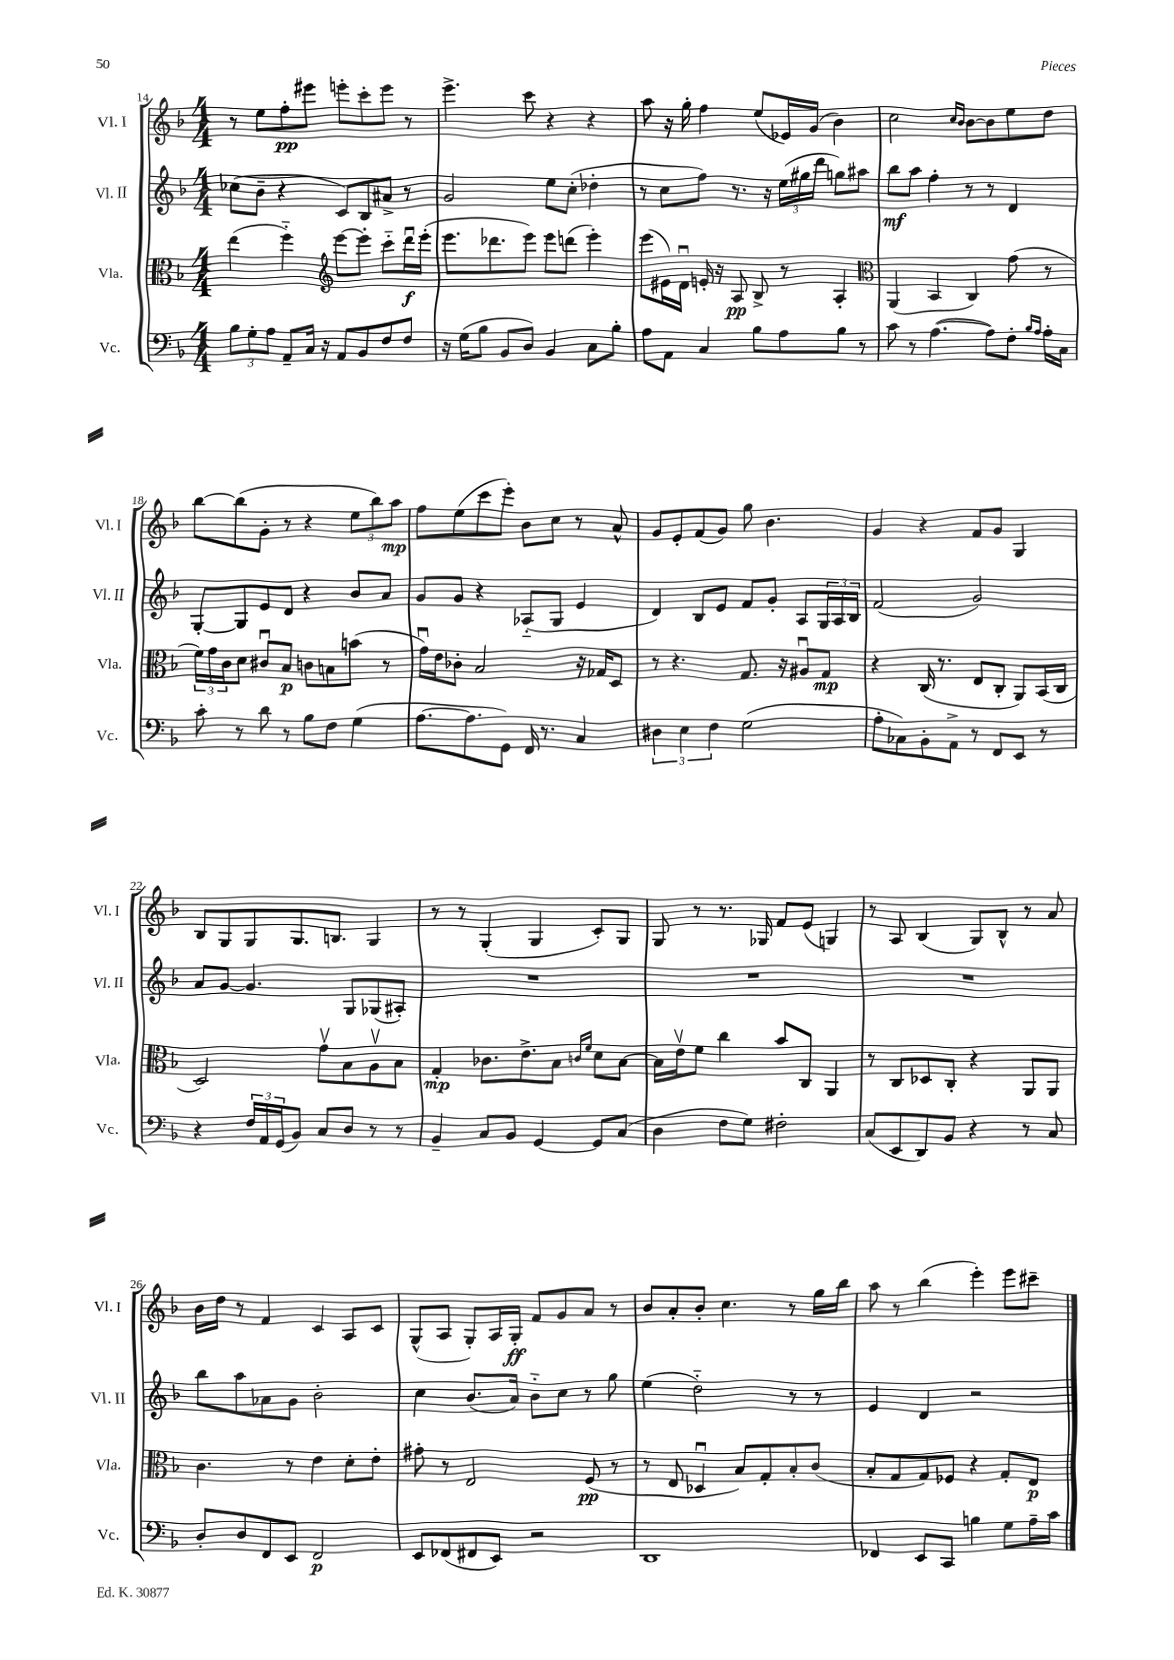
<<
\new StaffGroup <<
\new Staff = "s0" \with { instrumentName = "Vl. I" shortInstrumentName = "Vl. I" } {
    \clef treble \key f \major \numericTimeSignature \time 4/4
    r8 e''8 f''8-.\pp eis'''8 e'''8-. c'''8-. e'''8 r8 |
    e'''4.-> c'''8 r4 r4 |
    a''8 r16 g''16-. f''4 e''8( ees'16) g'16( bes'4) |
    c''2 \grace { c''16 bes'16 } bes'8~ bes'8 e''8 d''8 |
    bes''8~ bes''8( g'8-. r8 r4 \tuplet 3/2 { e''8 bes''8) a''8\mp } |
    f''8 e''8( c'''8 e'''8-.) bes'8 c''8 r8 a'8-^ |
    g'8 e'8-. f'8( g'8) g''8 bes'4. |
    g'4 r4 f'8 g'8 g4 |
    bes8 g8 g8 g8. b8. g4 |
    r8 r8 g4-.( g4 c'8-.) g8 |
    g8 r8 r8. ges16 f'8 e'8( g4) |
    r8 a8 bes4( g8) bes8-^ r8 a'8 |
    bes'16 d''16 r8 f'4 c'4 a8 c'8 |
    g8-^( a8 g8-.) a16 g16-.\ff f'8 g'8 a'8 r8 |
    bes'8 a'8-. bes'8-. c''4. r8 g''16 bes''16 |
    a''8 r8 bes''4( e'''4-.) e'''8 cis'''8-- \bar "|." |
}
\new Staff = "s1" \with { instrumentName = "Vl. II" shortInstrumentName = "Vl. II" } {
    \clef treble \key f \major \numericTimeSignature \time 4/4
    ces''8( bes'8-- r4 c'8) bes8 ais'8-> r8 |
    g'2 e''8 c''8-.( des''4-. |
    r8 c''8 f''8) r8. r16 \tuplet 3/2 { e''16( gis''16 d'''16 } g''8) ais''8 |
    bes''8\mf a''8 f''4-. r8 r8 d'4 |
    g8~-. g8 e'8 d'8 r4 bes'8 a'8 |
    g'8 g'8 r4 aes8-_( g8 e'4 |
    d'4) bes8 e'8 f'8 g'8-. a8 \tuplet 3/2 { g16 a16 bes16 } |
    f'2( g'2) |
    a'8 g'8~ g'4. g8 ges8( ais8-.) |
    R1 |
    R1 |
    R1 |
    bes''8 a''8 aes'8 g'8 bes'2-. |
    c''4 bes'8.( a'16) bes'8-_ c''8 r8 g''8 |
    e''4( d''2-_) r8 r8 |
    e'4 d'4 r2 \bar "|." |
}
\new Staff = "s2" \with { instrumentName = "Vla." shortInstrumentName = "Vla." } {
    \clef alto \key f \major \numericTimeSignature \time 4/4
    e''4( f''4-_) \clef treble e'''8~ e'''8-. c'''8-_ d'''16\downbow\f e'''16-.( |
    e'''8. des'''8. e'''8) e'''8 d'''8( e'''4-.) |
    e'''8( eis'16) d'16\downbow e'16-. r16 a8\pp bes8-> r8 a4-. |
    \clef alto a,4( bes,4 c4) g'8( r8 |
    \tuplet 3/2 { f'16) g'16 c'16 } d'8 cis'8\downbow bes8\p c'8 b8 b'8( r8 |
    g'16\downbow) e'16 ces'8-. bes2 r16 ges16 d8 |
    r8 r4. g8. r16 ais8\downbow g8\mp |
    r4 c16( r8. e8 c8-. a,8) bes,16( c16 |
    d2) g'8\upbow bes8 a8\upbow bes8 |
    g4-.\mp ces'8. e'8.-> bes8 \grace { c'16 f'16 } d'8 bes8~ |
    bes16 e'16\upbow f'8 c''4 bes'8 c8 a,4 |
    r8 c8 des8 c8-. r4 a,8 a,8 |
    c'4. r8 e'4 d'8-. e'8-. |
    gis'8-. r8 e2 f8\pp( r8 |
    r8 e8 des4\downbow bes8) g8-. bes8-. c'8( |
    bes8-. g8 g8) fes8 r4 g8-. e8\p \bar "|." |
}
\new Staff = "s3" \with { instrumentName = "Vc." shortInstrumentName = "Vc." } {
    \clef bass \key f \major \numericTimeSignature \time 4/4
    \tuplet 3/2 { bes8 g8-. a8 } a,8-- c16 r16 a,8 bes,8 f8 f8 |
    r16 g16( bes8 bes,8 d8) bes,4 c8 bes8-. |
    a8 a,8 c4 bes8 a8 bes8 r8 |
    c'8 r8 a4.~( a8) f8-. \grace { bes16 a16 } a16-. c16 |
    c'8-. r8 d'8 r8 bes8 f8 g4( |
    a8.~ a8. g,8) f,16 r8. c4 |
    \tuplet 3/2 { dis4 e4 f4 } g2( |
    a8-. ces8) bes,8-. a,8-> r8 f,8 e,8 r8 |
    r4 \tuplet 3/2 { f16 a,16 g,16( } bes,8) c8 d8 r8 r8 |
    bes,4-- c8 bes,8 g,4~ g,8 c8( |
    d4 f8 g8) fis2-. |
    c8( e,8 d,8) bes,8 r4 r8 c8 |
    d8-. d8 f,8 e,8 f,2\p |
    e,8 fes,8( fis,8 e,8) r2 |
    d,1 |
    fes,4 e,8 c,8 b4 g8 a16-- c'16 \bar "|." |
}
>>
>>
\layout { \context { \Score currentBarNumber = #14 } }
